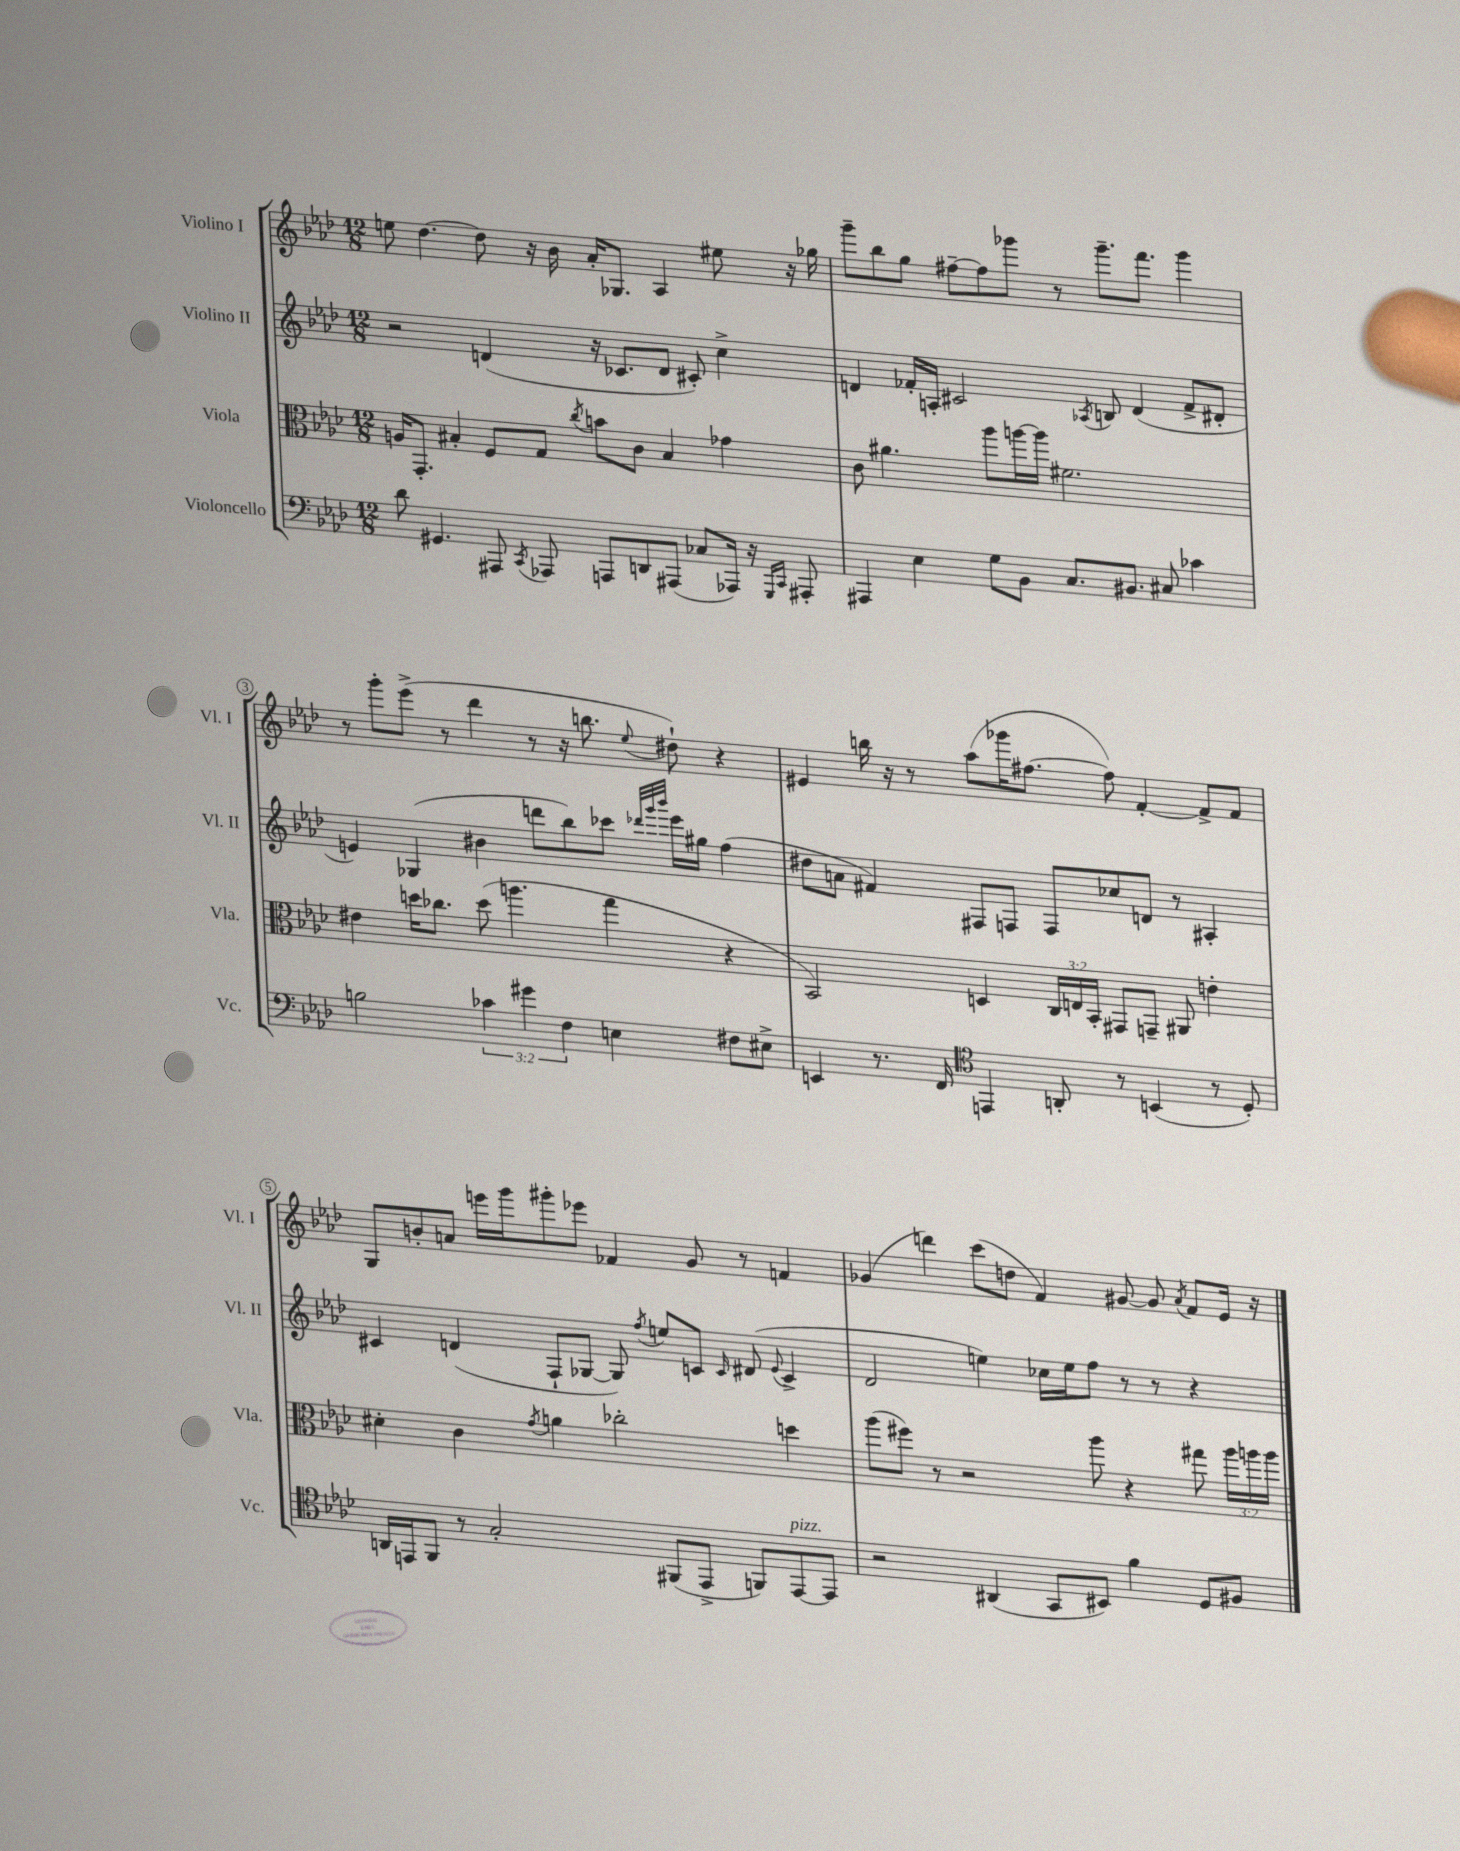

**kern	**kern	**kern	**kern
*staff4	*staff3	*staff2	*staff1
*clefF4	*clefC3	*clefG2	*clefG2
*k[b-e-a-d-]	*k[b-e-a-d-]	*k[b-e-a-d-]	*k[b-e-a-d-]
*M12/8	*M12/8	*M12/8	*M12/8
8d-\	16A/LK	2r	8ee\
.	8.GG'/J	.	.
4.GG#/	.	.	[4.dd-\
.	4B#'/	.	.
8AAA#/	8F/L	(4d/	8dd-\]
8qCC/	.	.	.
8AAA-/	8G/J	.	16r
.	.	.	16b-\
.	8qcc/	.	.
8AAA/L	8b\L	16r	16a-'/LK
.	.	8.c-/L	8.G-/J
8DD/	8c\J	.	.
(8AAA#/J	4B#/	8d/J	4A-/
8C-/L	.	8c#'/)	.
16AAA-/Jk)	4g-\	4cc^\	8ee#\
16r	.	.	.
16qqGGG/LL	.	.	.
16qqCC/JJ	.	.	.
8AAA#'/	.	.	16r
.	.	.	16gg-\
=	=	=	=
4AAA#/	8c\	4d/	8ggg~\L
.	4.a#\	.	8bb-\
4E-\	.	16f-'/LL	8gg\J
.	.	16A'/JJ	.
.	.	2c#/	[8ff#~\L
8G\L	8aa-\L	.	8ff#\]
8BB-\J	[16aa\L	.	8ggg-\J
.	16aa\]JJ	.	.
8.C/L	2.f#\	.	8r
.	.	8qA-/	.
.	.	8B/	8.ggg-~\L
8.BB#/J	.	.	.
.	.	(4d/	.
.	.	.	8.fff\J
8C#/	.	.	.
4c-\	.	8f-^/L	4ggg-\
.	.	8d#'/J	.
=	=	=	=
2B\	4e#\	4e/)	8r
.	.	.	8ggg'\L
.	16dd\LK	(4G-/	(8eee-^\J
.	8.cc-\J	.	.
.	.	.	8r
6c-\	(8dd\	4b#\	4ddd-\
.	4.aa\	.	.
6g#\	.	.	.
.	.	8ddd\L	8r
6F\	.	.	.
.	.	8bb-\)	16r
.	.	.	8.bb\
4E\	4gg\	8ccc-\J	.
.	.	32qqddd-/LLL	.
.	.	32qqggg/	.
.	.	32qqbbb-/JJJ	8qqee-/
.	.	16eee-\LL	8dd#`\)
.	.	16gg#\JJ	.
8F#\L	4r	(4ff\	4r
8E#^\J	.	.	.
=	=	=	=
4EE/	2BB-/)	8dd#\L	4e#/
.	.	8a\J	.
8.r	.	4f#/)	16bb\
.	.	.	16r
.	.	.	8r
16FF/	.	.	.
*clefC4	*	*	*
4EE/	4D/	8F#/L	(8aa-\L
.	.	8F/J	16ggg-\K
.	.	.	[8.ff#\J
8AA'/	24C/LL	8F/L	.
.	24E/	.	.
.	24BB-'/JJ	.	.
8r	8GG#/L	8cc-/	8ff#\])
(4BB/	8GG~/J	8d/J	[4f'/
.	8AA#/	8r	.
8r	4e'\	4A#'/	8f^/]L
8D-'/)	.	.	8f/J
=	=	=	=
16AA/LL	4d#'\	4c#/	8G/L
16EE/J	.	.	.
8FF/J	.	.	8b'/
8r	4c\	(4d/	8a/J
2G'/	.	.	16eee\LL
.	.	.	16ggg\J
.	8qg/	.	.
.	4a\	8F`/L	8ggg#'\
.	.	[8G-/J	8eee-\J
.	2cc-'\	8G-/])	4f-/
.	.	8qff/	.
(8FF#/L	.	8ee/L	.
8EE^/J	.	8c/J	8g/
.	.	16qqc/	.
8FF/L)	.	(8d#/	8r
.	.	8qqe-/	.
[8EE/	4dd\	4c^/	4f/
8EE/]J	.	.	.
=	=	=	=
2r	(8aa-\L	2d-/	(4g-/
.	8ff#\J)	.	.
.	8r	.	4ddd\)
.	2r	.	.
(4AA#/	.	4ee\)	(8ccc\L
.	.	.	8dd\J
8GG/L	.	16cc-\LL	4f/)
.	.	16ee\J	.
8BB#/J)	8aa-\	8ff\J	.
4f\	4r	8r	[8g#/
.	.	8r	8g#/]
.	.	.	8qa-/
8D-/L	8gg#\	4r	8f/L
8F#/J	24aa-\LL	.	16e-/Jk
.	24aa\	.	.
.	.	.	16r
.	24aa\JJ	.	.
==	==	==	==
*-	*-	*-	*-
